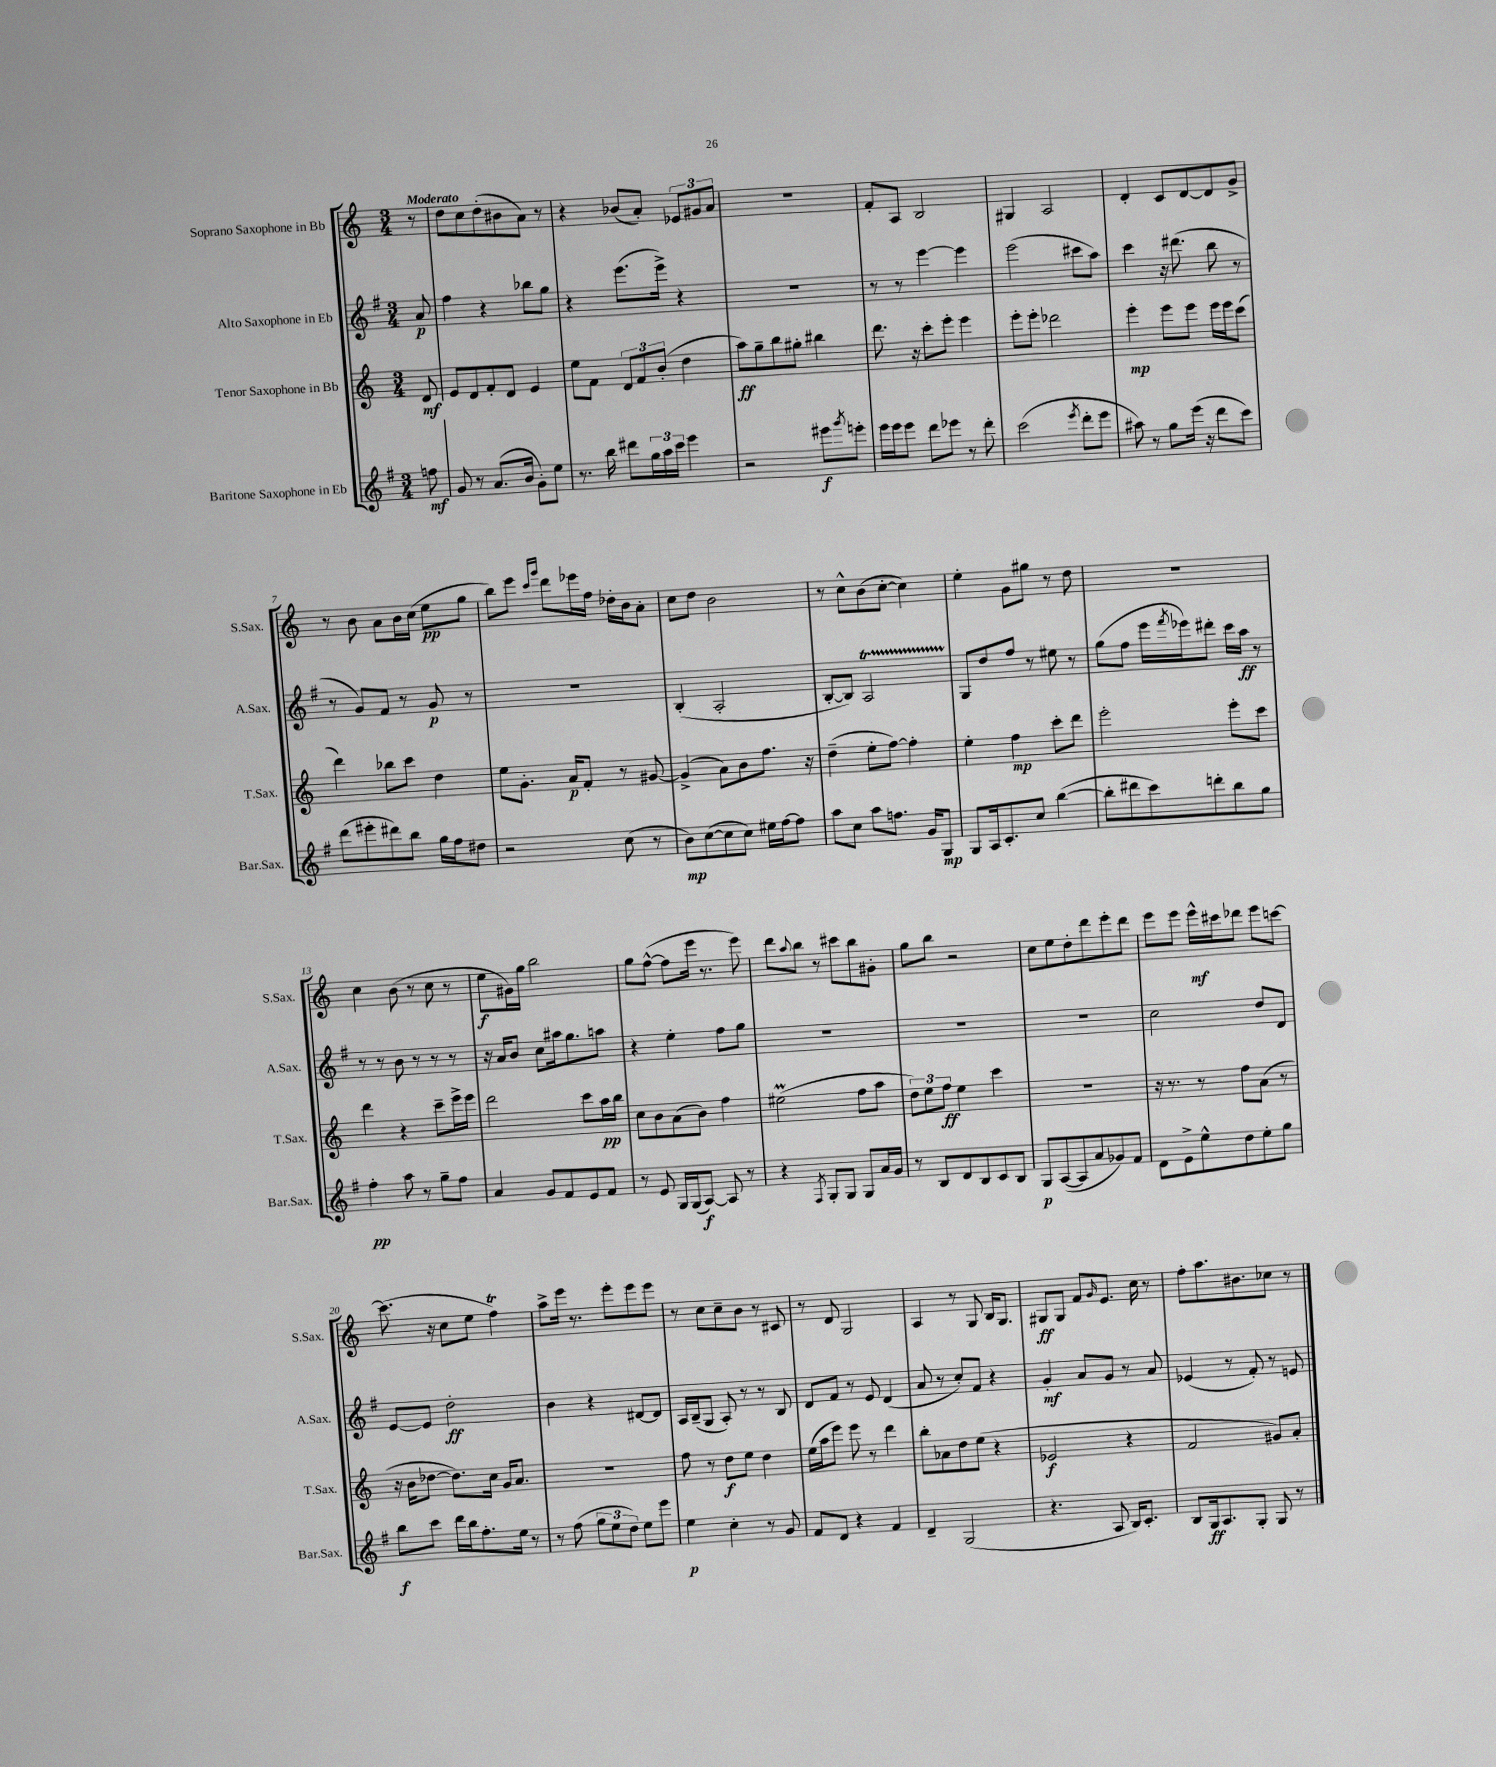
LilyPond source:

<<
\new StaffGroup <<
\new Staff = "s0" \with { instrumentName = "Soprano Saxophone in Bb" shortInstrumentName = "S.Sax." } {
    \clef treble \key c \major \numericTimeSignature \time 3/4 \partial 8 \tempo "Moderato"
    r8 |
    d''8 c''8 d''8-.( bis'8 a'8) r8 |
    r4 bes'8( a'8-.) \tuplet 3/2 { ees'8 gis'8 a'8 } |
    R2. |
    f'8-. a8 b2 |
    gis4 a2 |
    d'4-. c'8 d'8~ d'8 g'8-> |
    r8 b'8 a'8 b'16 c''16( e''8\pp g''8 |
    b''8) e'''8 \grace { c'''16 g'''16 } d'''8 ees'''16 f''16 des''16-. b'16 a'8-. |
    c''8 d''8 b'2 |
    r8 c''8-^ b'8( c''8~-. c''4) |
    e''4-. g'8 gis''8 r8 d''8 |
    R2. |
    c''4 b'8( r8 c''8 r8 |
    e''8\f gis'16) g''16 b''2 |
    g''8 f''8~-^( f''8 e'''16 r8. e'''8) |
    d'''8 \appoggiatura { a''8 } b''8 r8 cis'''8 b''8 gis'8-. |
    g''8 b''8 r2 |
    c''8 e''8 d''8-. d'''8 e'''8-. d'''8 |
    e'''8 e'''8 e'''16-^\mf cis'''16 des'''8 e'''8 c'''8~ |
    c'''8.( r16 c''8 e''8 f''4\trill) |
    a''8-> e'''16 r8. e'''8-. e'''8 e'''8 |
    r8 c''8 c''8-- b'8 r8 cis'8 |
    r8 d'8 g2 |
    a4 r8 g8 b16 g8. |
    gis8\ff gis8 f'8 \grace { g'16 } e'8. c''16 r8 |
    f''8-. a''8. bis'8. ces''8 r8 \bar "|." |
}
\new Staff = "s1" \with { instrumentName = "Alto Saxophone in Eb" shortInstrumentName = "A.Sax." } {
    \clef treble \key g \major \numericTimeSignature \time 3/4 \partial 8
    a'8\p |
    fis''4 r4 bes''8 g''8 |
    r4 e'''8.( e'''16->) r4 |
    R2. |
    r8 r8 e'''4~ e'''4 |
    e'''2( cis'''8 a''8) |
    c'''4 r16 dis'''8.( b''8 r8 |
    r8 g'8) fis'8 r8 g'8\p r8 |
    R2. |
    b4-.( a2-. |
    b8~-. b8) a2\startTrillSpan |
    g8\stopTrillSpan d''8 fis''8 r8 eis''8 r8 |
    g''8( fis''8 e'''16 \acciaccatura { fis'''8 } ees'''16) dis'''8-. c'''16 a''16\ff r8 |
    r8 r8 b'8 r8 r8 r8 |
    r16 a'16 b'8 c''8 ais''16 g''8. a''8 |
    r4 e''4-. fis''8 g''8 |
    R2. |
    R2. |
    R2. |
    c''2 d''8 d'8 |
    e'8~ e'8 d''2-.\ff |
    b'4 r4 dis'8~ dis'8 |
    a16 b16--( g8 a8-.) r8 r8 b8 |
    d'8 fis'8 r8 e'8 d'4( |
    a'8 r8 c''8-.) fis'8 r4 |
    g'4-.\mf a'8 g'8 r8 a'8 |
    ees'4( r8 fis'8-.) r8 e'8 \bar "|." |
}
\new Staff = "s2" \with { instrumentName = "Tenor Saxophone in Bb" shortInstrumentName = "T.Sax." } {
    \clef treble \key c \major \numericTimeSignature \time 3/4 \partial 8
    d'8\mf |
    e'8 d'8 f'8-. d'8 e'4 |
    e''8 f'8 \tuplet 3/2 { d'8 f'8 b'8-.( } d''4 |
    a''8\ff) g''8-- b''8 gis''8-. bis''4 |
    d'''8. r16 c'''8-. e'''8-. e'''4 |
    e'''8-. e'''8-. des'''2 |
    e'''4-.\mp e'''8 e'''8 e'''16 e'''16 c'''8( |
    d'''4) bes''8 c'''8 d''4 |
    e''8 g'8.-. a'16\p f'8-. r8 gis'8~ |
    gis'4->( a'8) b'8 f''8. r16 |
    d''4--( e''8-. f''8~) f''4-. |
    e''4-. f''4\mp c'''8-. d'''8 |
    e'''2-. e'''8-. c'''8 |
    d'''4 r4 c'''8-- e'''16-> e'''16 |
    d'''2 c'''8 a''16\pp b''16 |
    c''8 b'8 a'8( b'8) f''4 |
    eis''2\prall( f''8 a''8 |
    \tuplet 3/2 { d''8) e''8 f''8\ff } e''4 c'''4 |
    R2. |
    r16 r8. r8 f''8 a'8( r8 |
    r16 b'16 des''8~ des''8.) c''16 g'16 a'8. |
    R2. |
    f''8 r8 d''8\f e''8 d''4 |
    e''16( a''16 e'''8) e'''8 r8 d'''4 |
    b''8-. aes'8 d''8 e''8( r4 |
    ees'2\f r4 |
    f'2 gis'8) a'8-. \bar "|." |
}
\new Staff = "s3" \with { instrumentName = "Baritone Saxophone in Eb" shortInstrumentName = "Bar.Sax." } {
    \clef treble \key g \major \numericTimeSignature \time 3/4 \partial 8
    f''8\mf |
    g'8 r8 a'8.( b'16 g'8-.) e''8 |
    r8. b''16 dis'''8 \tuplet 3/2 { g''16 a''16 c'''16 } e'''4 |
    r2 eis'''8\f \acciaccatura { g'''8 } e'''8-. |
    e'''16 e'''16 e'''8 d'''8 ees'''8 r8 d'''8-. |
    c'''2( \acciaccatura { e'''8 } d'''8-. e'''8 |
    ais''8) r8 g''8 e'''16( r16 d'''8 c'''8) |
    d'''8( eis'''8-. dis'''8) b''8 g''16 fis''16 dis''8 |
    r2 c''8( r8 |
    b'8\mp) c''8~( c''8 c''8) eis''16 fis''16~ fis''8 |
    a''8 c''8 a''8 f''8. g'16 g8\mp |
    g8 a16 c'8.-. c''8 b''4~( |
    b''8-. dis'''8 c'''8) d'''8-. b''8 g''8 |
    fis''4-.\pp a''8 r8 g''8-- fis''8 |
    a'4 g'8 fis'8 e'8 fis'8 |
    r8 e'8 g16 g16( a8~\f) a8 r8 |
    r4 \acciaccatura { fis8 } g8-. g8 g8 a'16 g'16 |
    r8 b8 d'8 b8 c'8 b8 |
    g8\p a8~( a8 a'8 ges'8) fis'8 |
    d'8 e'8-> e''8-^ d''8 e''8-. g''8 |
    b''8\f c'''8 d'''16 b''16 fis''8.-. e''16 r8 |
    r8 fis''8( \tuplet 3/2 { g''8 e''8 d''8) } e''8 e'''8 |
    e''4\p c''4-. r8 g'8 |
    fis'8 d'8 r4 fis'4 |
    d'4-- g2( |
    r4. a8 b16) c'8.-. |
    b8 g16\ff a8. g8-. g8 r8 \bar "|." |
}
>>
>>
